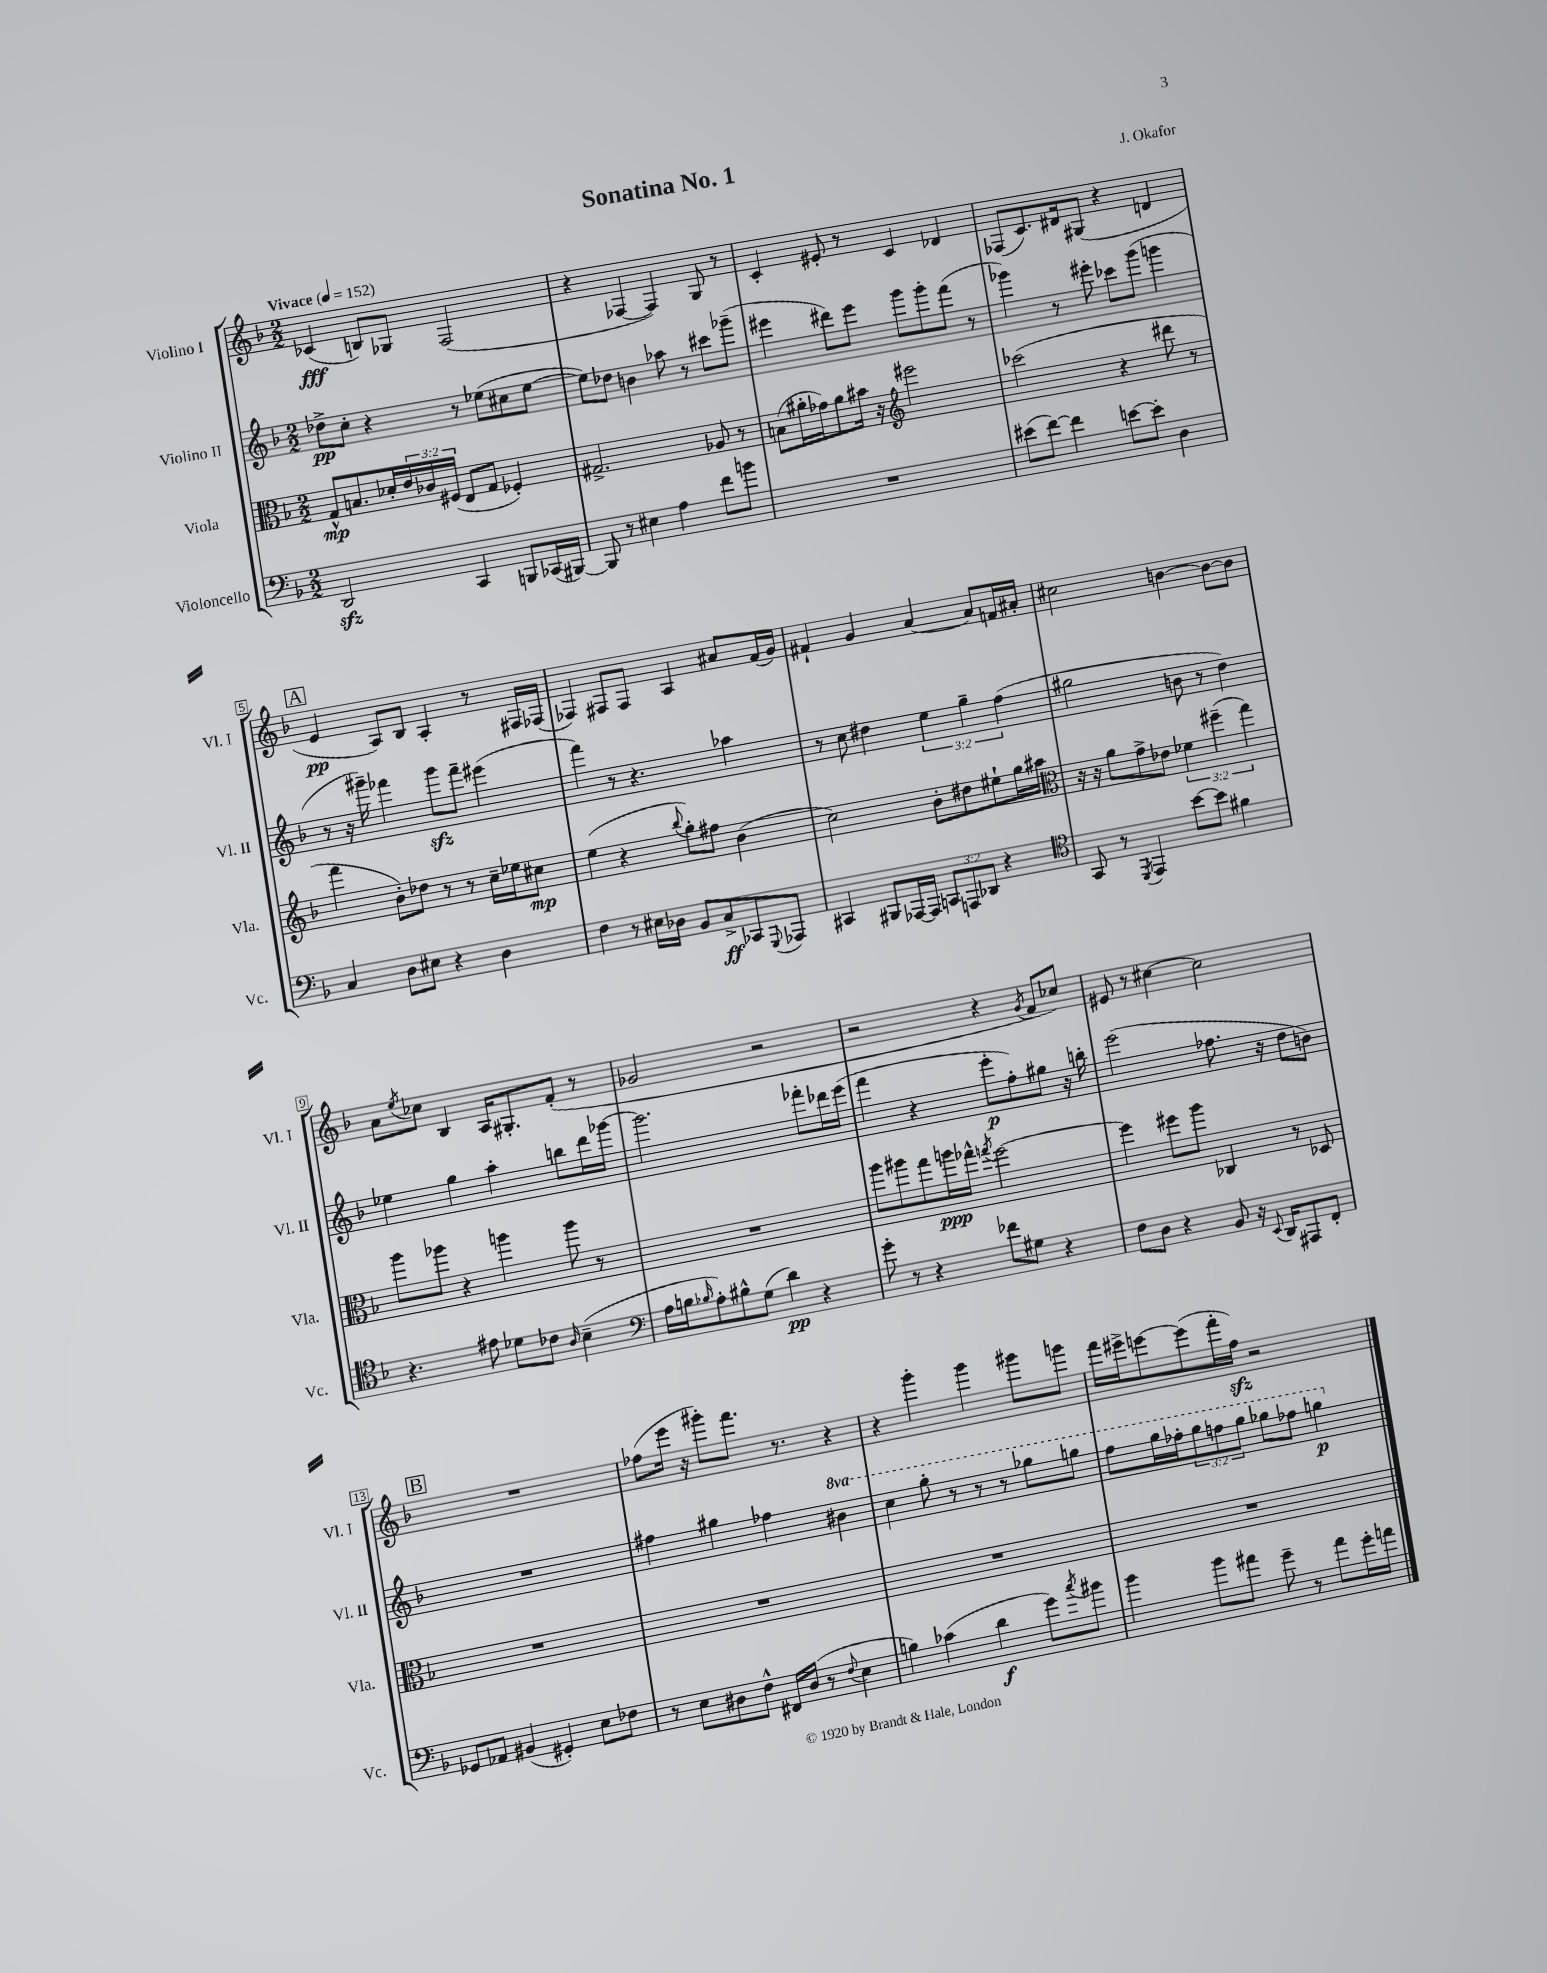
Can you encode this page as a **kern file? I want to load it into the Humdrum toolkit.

**kern	**kern	**kern	**kern
*staff4	*staff3	*staff2	*staff1
*clefF4	*clefC3	*clefG2	*clefG2
*k[b-]	*k[b-]	*k[b-]	*k[b-]
*M2/2	*M2/2	*M2/2	*M2/2
*MM152	*MM152	*MM152	*MM152
2DD	8G^^	8dd-^	(4c-
.	8.B	8cc'	.
.	.	4r	8B)
.	16d-'	.	.
.	24e	.	8G-
.	24c-	.	.
.	(24F#	.	.
4CC	8E	8r	(2F
.	8G	(8ee-	.
8BBB	4F-')	8cc#	.
(16CC-	.	[8ee-	.
[16BBB#)	.	.	.
=	=	=	=
8BBB#]	2.G#^	8ee-])	4r
8r	.	8dd-	.
4E#	.	4b	[4F-
4A	.	8aa-	4F-])
.	.	8r	.
8f	8A-	8ccc#	8G
8b	8r	(8ggg-~	8r
=	=	=	=
1r	(8B	4eee#	4c'
.	16a#'	.	.
.	16g-)	.	.
.	8a#	8ddd#)	8e#'
.	16b#	8eee#	8r
.	16r	.	.
*	*clefG2	*	*
.	2eee#	8ggg	4c
.	.	8ggg'	.
.	.	(8fff	4d-
.	.	8r	.
=	=	=	=
(8e#	(2ccc-	4ggg-)	(8F-
[8f)	.	.	8.c)
4f]	.	8r	.
.	.	.	16d#
.	.	8eee#'	(8G#
[8e	4r	8ccc-	4r
8e']	.	(8ggg-	.
4D	8ddd#	4ggg	4d
.	8r	.	.
=	=	=	=
4C	4fff	8r	4e
.	.	16r	.
.	.	16ggg#~)	.
8D	8b-')	4fff-	8A)
8E#	8dd-	.	8B-
4r	8r	8ggg#	4A'
.	8r	8fff-~	.
4D	16cc~	(4eee#	8r
.	16ee-	.	.
.	8cc#	.	16F#
.	.	.	(16F-
=	=	=	=
4F	(4ee	4fff)	4F-)
8r	4r	8r	8F#
16E#	.	4.r	8F#
16D-	.	.	.
.	8qqbb-	.	.
8BB-	8gg')	.	4A
8C^	8ff#	.	.
8CC-	(4b-	4aa-	8a#
8qqGGG	.	.	.
8AAA-	.	.	(16f
.	.	.	16g)
=	=	=	=
4CC#	2cc)	8r	4f#`
.	.	8cc	.
8BBB#	.	4dd#	4g
[16AAA-	.	.	.
16AAA-]	.	.	.
12CC	8b-'	6ee	[4a
12AAA	.	.	.
.	8dd#	.	.
12DD-	.	6gg~	.
4r	8ee#`	.	8a]
.	.	(6ff	.
.	16gg	.	16f
.	16aa#	.	16a#'
=	=	=	=
*clefC4	*clefC3	*	*
8GG	16r	2gg#	2cc#
.	16r	.	.
8r	8a	.	.
8qDD	.	.	.
4EE	8g^	.	.
.	8e-	.	.
[8b-	6f-	8b	[4b
8b-]	.	8r	.
.	(6ff#~	.	.
4f#	.	4dd)	8b_
.	6gg)	.	.
.	.	.	8b]
=	=	=	=
4.r	8aa	4ee-	8a
.	.	.	8qee
.	8aa-	.	8cc-
.	4r	4gg	4B-
8e#	.	.	.
8d-	4aa	4aa'	16A
.	.	.	8.G#'
8c-	.	.	.
16qqA	.	.	.
(4B-~	8aa	8bb	(8f'
.	8r	16ddd	8r
.	.	[16ggg-	.
=	=	=	=
*clefF4	*	*	*
16A	1r	2.ggg-]	2g-
16B	.	.	.
16qqB-	.	.	.
8A')	.	.	.
8B#^^	.	.	.
(8G	.	.	.
4d)	.	.	2r
4r	.	8fff-'	.
.	.	16ddd-	.
.	.	(16eee	.
=	=	=	=
8g'	8aa	4fff	2r
8r	8aa#	.	.
4r	8gg	4r	.
.	16aa	.	.
.	16gg-^^	.	.
.	8qgg	.	.
8f-	[2ff	8eee'	4r
8G#	.	8ff')	.
.	.	.	8qg
4r	.	8gg#	8f
.	.	16r	8cc-)
.	.	16bb'	.
=	=	=	=
8F	4ff]	(2eee	8e#
8D	.	.	8r
4r	8ff#	.	[4cc#
.	8aa	.	.
8BB-	4C-	8.ff-	2cc#]
16r	.	.	.
8qqEE	.	.	.
16DD	.	16r	.
8AAA#	8r	8dd	.
8FF'	8D-	8b)	.
=	=	=	=
8GG-	1r	1r	1r
8AA-	.	.	.
(4BB#	.	.	.
4GG#')	.	.	.
8E	.	.	.
8F-	.	.	.
=	=	=	=
8r	1r	4ff#	(8ff-
8E	.	.	16eee
.	.	.	16r
8D#	.	4gg#	8ggg#')
8F^^	.	.	8.fff
16FF#	.	4ff-	.
(16D#	.	.	8.r
8r	.	.	.
8qqF	.	.	.
4E	.	4bb#	4r
=	=	=	=
4B)	1r	4ccc	4r
(4c-	.	8ggg'	4ggg'
.	.	8r	.
4d	.	8r	4ggg
.	.	8r	.
8g)	.	8ggg-	8ggg#
8qcc	.	.	.
8b#	.	8ggg	8ggg
=	=	=	=
4b-	1r	8fff	16fff
.	.	.	16eee#^
.	.	16ggg	[8eee
.	.	16fff-'	.
8b-	.	12ggg	(8eee]
.	.	12fff	.
8a#	.	.	16fff'
.	.	12ggg	.
.	.	.	16ff)
8g~	.	8ggg-	2r
8r	.	8fff-	.
8a#	.	4ggg	.
16g'	.	.	.
16a	.	.	.
==	==	==	==
*-	*-	*-	*-
